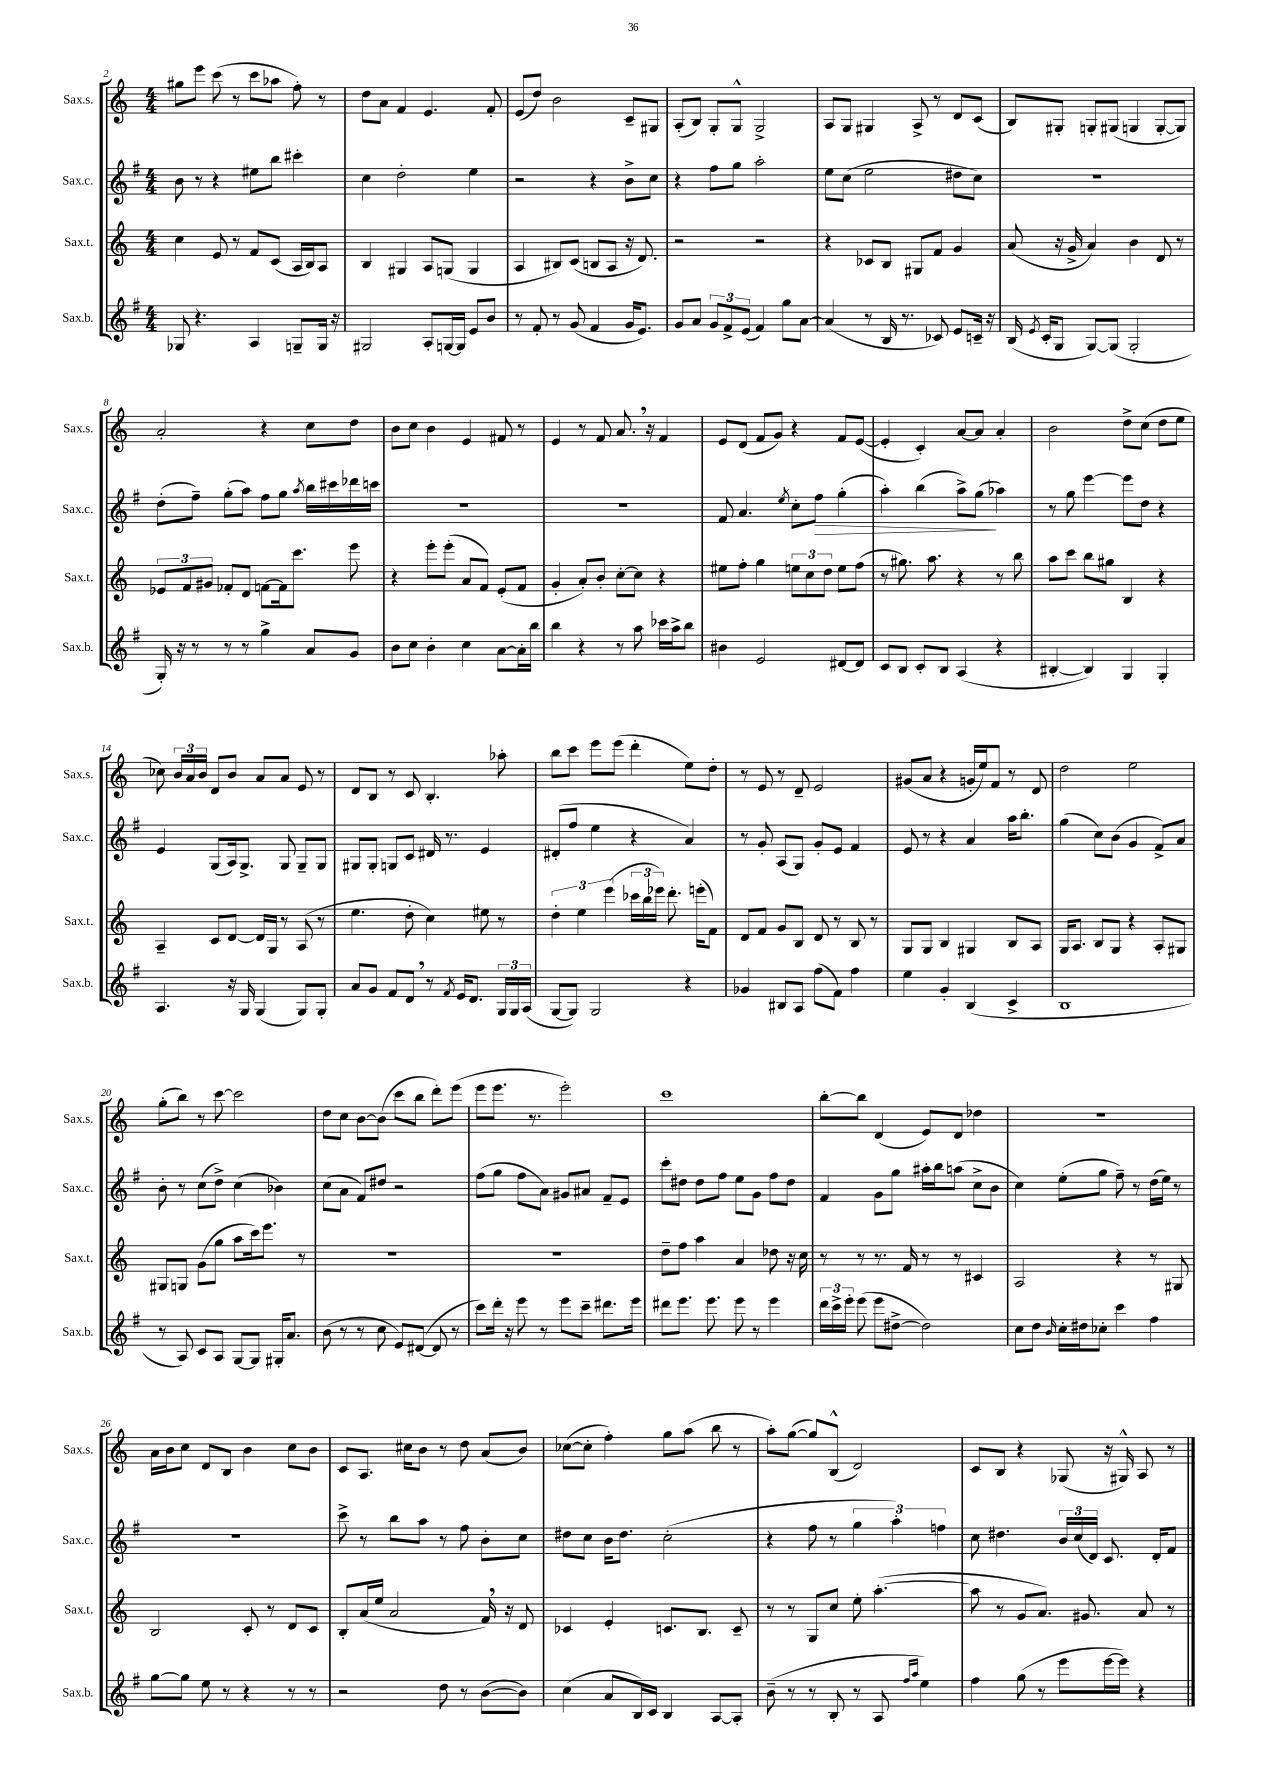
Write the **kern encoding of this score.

**kern	**kern	**kern	**dynam	**kern
*part4	*part3	*part2	*part2	*part1
*staff4	*staff3	*staff2	*staff2	*staff1
*I"Sax.b.	*I"Sax.t.	*I"Sax.c.	*	*I"Sax.s.
*I'Sax.b.	*I'Sax.t.	*I'Sax.c.	*	*I'Sax.s.
*clefG2	*clefG2	*clefG2	*	*clefG2
*k[f#]	*k[]	*k[f#]	*	*k[]
*M4/4	*M4/4	*M4/4	*	*M4/4
=2	=2	=2	=2	=2
8G-X/	4cc\	8b\	.	8gg#X\L
4.r	.	8r	.	8eee\J
.	8e/	4r	.	(8ccc\
.	8r	.	.	8r
4A/	8f/L	8ee#X\L	.	8ccc\L
.	(8c/J	8bb\J	.	8aa-X\J
8Gn~/L	16A/LL	4ccc#X'\	.	8ff'\)
.	16B/J)	.	.	.
16G/Jk	8A/J	.	.	8r
16r	.	.	.	.
=3	=3	=3	=3	=3
2G#X/	4B/	4cc\	.	8dd\L
.	.	.	.	8a\J
.	4G#X/	2dd'\	.	4f/
8A'/L	8A/L	.	.	4.e/
[16Gn/L	(8Gn/J	.	.	.
16G/JJ]	.	.	.	.
8e/L	4G/	4ee\	.	.
8b/J	.	.	.	8f'/
=4	=4	=4	=4	=4
8r	4A/	2r	.	(8e/L
8f#'/	.	.	.	8dd/J)
8r	8B#X/L)	.	.	2b\
(8g/	(8c/J	.	.	.
4f#/	8Bn/L	4r	.	.
.	8A/J	.	.	.
16g/KL	16r	8b^\L	.	8c~/L
8.e/J)	8.d/)	.	.	.
.	.	8cc\J	.	8G#X/J
=5	=5	=5	=5	=5
8g/L	2r	4r	.	(8A'/L
8a/J	.	.	.	8B/J)
12g/L	.	8ff#\L	.	8G'/L
12f#^/	.	.	.	.
.	.	8gg\J	.	8G^^/J
(12e/J	.	.	.	.
4f#/)	2r	2aa'\	.	2G^/
8gg\L	.	.	.	.
[8a\J	.	.	.	.
=6	=6	=6	=6	=6
(4a/]	4r	8ee\L	.	8A/L
.	.	(8cc\J	.	8G/J
8r	8c-X/L	2ee\	.	4G#X/
16B/	8B/J	.	.	.
8.r	.	.	.	.
.	8G#X/L	.	.	8A^/
8c-X/)	8f/J	.	.	8r
8e/L	4g/	8dd#X\L	.	8d/L
16cn~/Jk	.	8cc\J)	.	(8c/J
16r	.	.	.	.
=7	=7	=7	=7	=7
(16B/	(8a/	1r	.	8B/L)
8qe/	.	.	.	.
16c'/KL	.	.	.	.
8G/J	16r	.	.	8G#X'/J
.	16g^/	.	.	.
[8G/L)	4a/)	.	.	8Gn'/L
(8G/J]	.	.	.	(8G#X/J
2G'/	4b\	.	.	4Gn/
.	8d/	.	.	[8G'/L
.	8r	.	.	8G/J])
!!LO:LB:g=z
=8	=8	=8	=8	=8
16G'/)	12e-X/L	(8dd'\L	.	2a'/
16r	.	.	.	.
.	12f/	.	.	.
8r	.	8ff#~\J)	.	.
.	12g#X/J	.	.	.
8r	8f-X'/L	(8gg'\L	.	.
8r	8d/J	8aa\J)	.	.
4gg^\	[8fn\L	8ff#\L	.	4r
.	16f\k]	8gg\J	.	.
.	8.ccc\J	.	.	.
.	.	8qaa/	.	.
8a/L	.	16bb\LL	.	8cc\L
.	.	16ccc#X\	.	.
8g/J	8eee\	16ddd-X\	.	8dd\J
.	.	16cccn\JJ	.	.
=9	=9	=9	=9	=9
8b\L	4r	1r	.	8b\L
8cc\J	.	.	.	8cc\J
4b'\	8eee'\L	.	.	4b\
.	(8eee'\J	.	.	.
4cc\	8a/L	.	.	4e/
.	8f/J)	.	.	.
[8a\L	(8e'/L	.	.	8f#X/
16a'\L]	8f/J	.	.	8r
16bb\JJ	.	.	.	.
=10	=10	=10	=10	=10
4bb\	4g'/	1r	.	4e/
4r	8a'/L)	.	.	8r
.	8b'/J	.	.	8f/
8r	[8cc'\L	.	.	8.a,/
8aa\	8cc\J]	.	.	.
.	.	.	.	16r
16ccc-X\LL	4r	.	.	4f/
16aa^\J	.	.	.	.
8bb\J	.	.	.	.
=11	=11	=11	=11	=11
4b#X\	8ee#X\L	8f#/	.	8e/L
.	8ff'\J	4.a/	.	(8d/J
2e/	4gg\	.	.	8f/L
.	.	.	.	8g/J)
.	.	8qee/	.	.
.	12een\L	8cc'\L	.	4r
.	12cc\	.	.	.
!	!	!	!LO:HP:b	!
.	.	8ff#\J	>	.
.	12dd\J	.	.	.
[8d#X/L	8ee\L	(4gg'\	.	8f/L
8d#/J]	(8ff\J	.	.	([8e/J
=12	=12	=12	=12	=12
8c/L	8r	4aa'\)	.	4e'/]
8B/J	8.gg#X\)	.	.	.
8c'/L	.	(4bb\	.	4c'/)
.	8.aa\	.	.	.
8B/J	.	.	.	.
(4A/	4r	8aa^\L)	.	[8a/L
.	.	(8gg\J	.	8a/J]
4r	8r	4aa-X\)	]	4a'/
.	8bb\	.	.	.
=13	=13	=13	=13	=13
[4B#X'/	8aa\L	8r	.	2b\
.	8ccc\J	8gg\	.	.
4B#/])	8bb\L	[4eee\	.	.
.	8gg#X\J	.	.	.
4G/	4B/	8eee\L]	.	8dd^\L
.	.	8dd\J	.	(8cc\J
4G'/	4r	4r	.	8dd\L
.	.	.	.	8ee\J
!!LO:LB:g=z
=14	=14	=14	=14	=14
4.A/	4A~/	4e/	.	8cc-X\)
.	.	.	.	24b/LL
.	.	.	.	24a/
.	.	.	.	24b/JJ
.	8c/L	(8G/L	.	8d/L
16r	[8d/J	16A/k)	.	8b/J
16G/	.	8.G^/J	.	.
(4G/	16d/LL]	.	.	8a/L
.	16G/JJ	.	.	.
.	8r	8G/	.	8a/J
8G/L)	(8A/	8G~/L	.	8e/
8G'/J	8r	8G/J	.	8r
=15	=15	=15	=15	=15
8a/L	4.ee\	8G#X/L	.	8d/L
8g/J	.	8G#'/J	.	8B/J
8f#/L	.	8Gn/L	.	8r
8d,/J	8dd'\	8c/J	.	8c/
8r	4cc\)	16d#X/	.	4.B'/
.	.	8.r	.	.
8qf#/	.	.	.	.
16e/KL	.	.	.	.
8.d/J	.	.	.	.
.	8ee#X\	4e/	.	.
24G/LL	8r	.	.	8aa-X'\
24G/	.	.	.	.
(24A/JJ	.	.	.	.
=16	=16	=16	=16	=16
[8G/L	6dd'\	(8d#X'/L	.	8bb\L
8G/J])	.	8ff#/J	.	8ccc\J
.	6ee\	.	.	.
2G/	.	4ee\	.	8eee\L
.	(6eee\	.	.	.
.	.	.	.	(8eee\J
.	24ccc-X\LL	4r	.	4ddd'\
.	24bb\	.	.	.
.	24eee-X\JJ)	.	.	.
.	8.ddd'\	.	.	.
4r	.	4a/)	.	8ee\L)
.	(16eeen'\KL	.	.	.
.	8f\J)	.	.	8dd'\J
=17	=17	=17	=17	=17
4g-X/	8d/L	8r	.	8r
.	8f/J	8g'/	.	8e/
8B#X/L	8g/L	(8A/L	.	8r
8A/J	8B/J	8G/J)	.	8d~/
(8ff#\L	8d/	8g'/L	.	2e/
8f#\J)	8r	8e/J	.	.
4ff#\	8B/	4f#/	.	.
.	8r	.	.	.
=18	=18	=18	=18	=18
4ee\	8G/L	8e/	.	(8g#X/L
.	8G/J	8r	.	8a/J
4g'/	4B/	4r	.	4r
(4B/	4G#X/	4a/	.	16gn'/LL
.	.	.	.	16ee/J)
.	.	.	.	8f/J
4c^/	8B/L	16aa\KL	.	8r
.	.	8.bb'\J	.	.
.	8A/J	.	.	8d/
=19	=19	=19	=19	=19
1B	16G/KL	(4gg\	.	2dd\
.	8.A/J	.	.	.
.	8B/L	8cc\L)	.	.
.	8G/J	(8b\J	.	.
.	4r	4g/	.	2ee\
.	8A'/L	8f#^/L)	.	.
.	8G#X/J	8a/J	.	.
!!LO:LB:g=z
=20	=20	=20	=20	=20
8r	8G#X/L	8b'\	.	(8gg'\L
8A/)	8Gn/J	8r	.	8bb\J)
8c/L	(8g\L	(8cc\L	.	8r
8A/J	8gg\J	8dd^\J)	.	[8ccc\
[8G/L	8aa\L	(4cc\	.	2ccc\]
8G/J]	16ccc\k)	.	.	.
.	8.eee\J	.	.	.
16G#X'/KL	.	4b-X\)	.	.
8.a/J	.	.	.	.
.	8r	.	.	.
=21	=21	=21	=21	=21
(8b\	1r	(8cc\L	.	8dd\L
8r	.	8a\J	.	8cc\J
8r	.	8f#/L)	.	[8b\L
8cc\	.	8dd#X/J	.	(8b\J]
8e/L)	.	2r	.	8ccc\L
([8d#X/J	.	.	.	8bb\J
8d#/]	.	.	.	8ddd'\L)
8r	.	.	.	(8eee\J
=22	=22	=22	=22	=22
8ccc\L)	1r	(8ff#\L	.	8eee\L
16ddd'\Jk	.	8gg\J	.	8.eee\J
16r	.	.	.	.
8eee\	.	8ff#\L	.	.
.	.	.	.	8.r
8r	.	8a\J)	.	.
8eee\L	.	8g#X/L	.	2eee'\)
8ccc~\J	.	8a#X/J	.	.
8.ddd#X\L	.	8f#~/L	.	.
.	.	8e/J	.	.
16eee\Jk	.	.	.	.
=23	=23	=23	=23	=23
8ddd#X\L	8dd~\L	8ccc'\L	.	1ccc
8.eee\J	8ff\J	8dd#X\J	.	.
.	4aa\	8dd#\L	.	.
8.eee\	.	.	.	.
.	.	8ff#\J	.	.
8eee\	4a/	8ee\L	.	.
8r	.	8g\J	.	.
4eee\	8dd-X\	8ff#\L	.	.
.	16r	8dd#\J	.	.
.	16cc\	.	.	.
=24	=24	=24	=24	=24
24ddd\LL	8r	4f#/	.	[8bb'\L
24ccc^\	.	.	.	.
24eee'\JJ	.	.	.	.
(8eee\	8r	.	.	8bb\J]
8eee\L	8.r	8g\L	.	(4d/
[8dd#X^\J	.	8gg\J	.	.
.	16f/	.	.	.
2dd#\])	8r	16aa#X'\LL	.	8e/L)
.	.	16bb\J	.	.
.	8r	(8aan\J	.	8d/J
.	4c#X/	8cc^\L	.	4dd-X\
.	.	8b\J	.	.
=25	=25	=25	=25	=25
8cc\L	2A/	4cc\)	.	1r
8dd\J	.	.	.	.
16qqb/	.	.	.	.
16cc'\LL	.	(8ee'\L	.	.
16dd#X\J	.	.	.	.
8cc-X'\J	.	8gg\J	.	.
4ccc\	4r	8ff#~\)	.	.
.	.	8r	.	.
4ff#\	8r	(16dd\LL	.	.
.	.	16ee\JJ)	.	.
.	8G#X/	8r	.	.
!!LO:LB:g=z
=26	=26	=26	=26	=26
[8gg\L	2B/	1r	.	16a\LL
.	.	.	.	16b\J
8gg\J]	.	.	.	8cc\J
8ee\	.	.	.	8d/L
8r	.	.	.	8B/J
4r	8c'/	.	.	4b\
.	8r	.	.	.
8r	8d/L	.	.	8cc\L
8r	8c/J	.	.	8b\J
=27	=27	=27	=27	=27
2r	8B'/L	8ccc^\	.	8c/L
.	(16a/L	8r	.	8.A/J
.	16ee/JJ	.	.	.
.	2a/	8bb\L	.	.
.	.	.	.	16cc#X\KL
.	.	8aa\J	.	8b\J
8dd\	.	8r	.	8r
8r	.	8ff#\	.	8dd\
([8b\L	16f,/)	8b'\L	.	(8a/L
.	16r	.	.	.
8b\J])	8d/	8cc\J	.	8b/J)
=28	=28	=28	=28	=28
(4cc\	4c-X/	8dd#X\L	.	([8cc-X\L
.	.	8cc\J	.	8cc-'\J]
8a/L	4e'/	16b\KL	.	4ff'\)
.	.	8.dd#\J	.	.
16B/L)	.	.	.	.
16c/JJ	.	.	.	.
4B/	8.cn/L	(2cc'\	.	8gg\L
.	.	.	.	(8aa\J
.	8.B/J	.	.	.
[8A/L	.	.	.	8bb\
8A'/J]	8c~/	.	.	8r
=29	=29	=29	=29	=29
(8b~\	8r	4r	.	8aa'\L)
8r	8r	.	.	([8gg\J
8r	8G/L	8ff#\	.	8gg/L])
8B'/	8cc/J	8r	.	(8B^^/J
8r	8ee'\	6gg\	.	2d/)
8A/	([4.aa'\	.	.	.
.	.	6aa'\)	.	.
16qqff#/LL	.	.	.	.
16qqaa/JJ	.	.	.	.
4ee\)	.	.	.	.
.	.	6ffn\	.	.
=30	=30	=30	=30	=30
4ff#\	8aa\]	8cc\	.	8c/L
.	8r	4.dd#X\	.	8B/J
(8gg\	8g/L	.	.	4r
8r	8.a/J)	.	.	.
8eee\L	.	24b/LL	.	(8G-X/
.	.	(24cc/	.	.
.	8.g#X/	.	.	.
.	.	24d/JJ)	.	.
[16eee\L	.	8.c/	.	16r
16eee\JJ])	.	.	.	16G#X^^/)
4r	8a/	.	.	8A/
.	.	16d'/KL	.	.
.	8r	8f#/J	.	8r
==	==	==	==	==
*-	*-	*-	*-	*-
